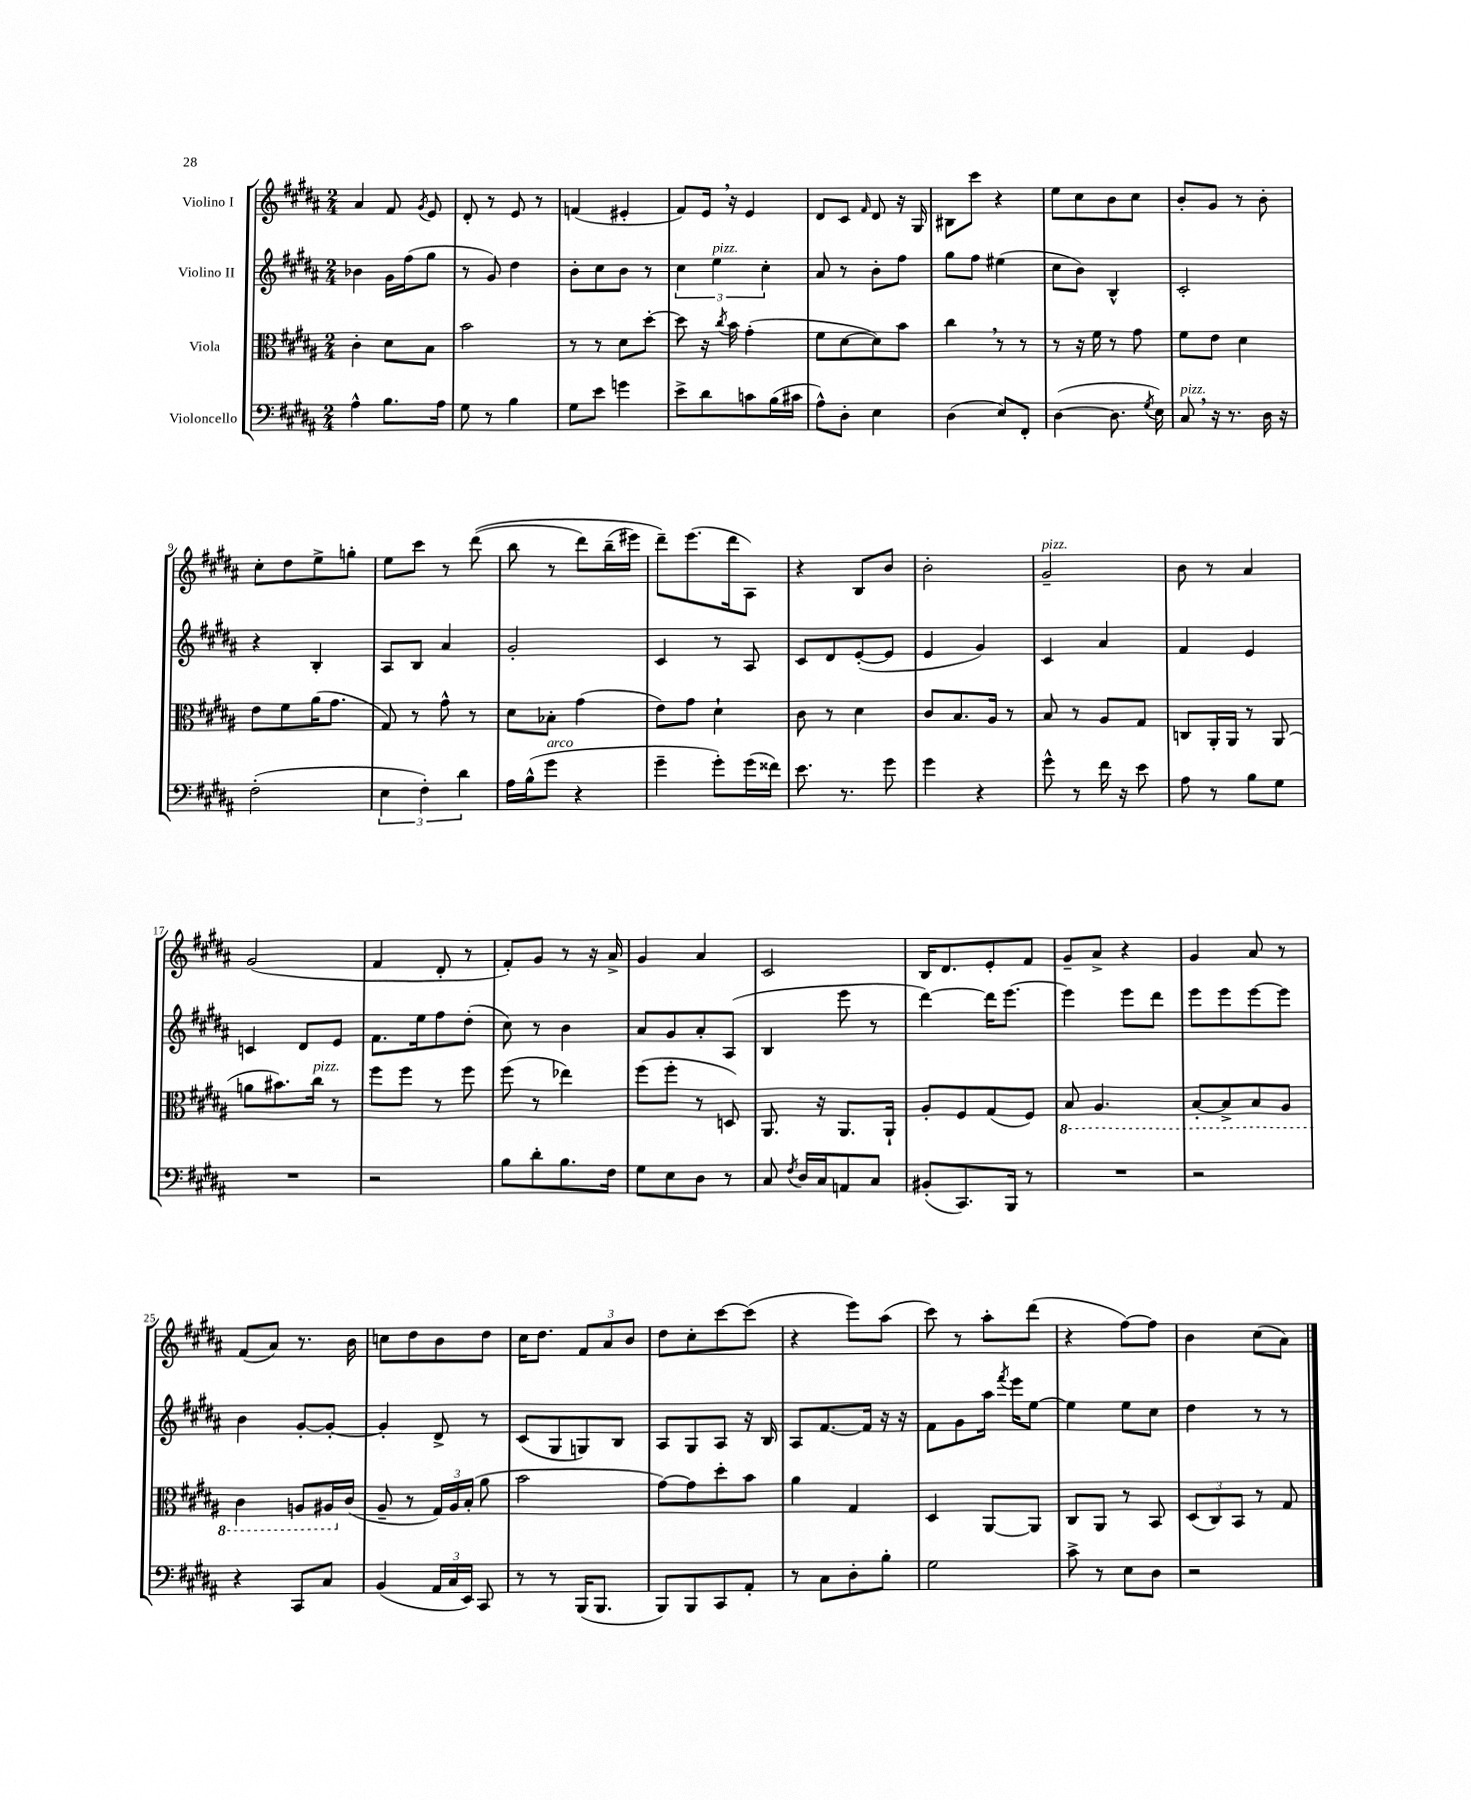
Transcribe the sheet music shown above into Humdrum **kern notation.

**kern	**kern	**kern	**kern
*staff4	*staff3	*staff2	*staff1
*clefF4	*clefC3	*clefG2	*clefG2
*k[f#c#g#d#a#]	*k[f#c#g#d#a#]	*k[f#c#g#d#a#]	*k[f#c#g#d#a#]
*M2/4	*M2/4	*M2/4	*M2/4
4A#^^	4c#'	4b-	4a#
8.B	8d#	16g#	8f#
.	.	(16ff#	.
.	.	.	8qg#
.	8B	8gg#	8e
16A#	.	.	.
=	=	=	=
8G#	2b	8r	8d#'
8r	.	8g#)	8r
4B	.	4dd#	8e
.	.	.	8r
=	=	=	=
8G#	8r	8b'	(4f
8e	8r	8cc#	.
4g	8d#	8b	4e#'
.	[8dd#'	8r	.
=	=	=	=
8e^	8dd#]	6cc#	8f#)
8d#	16r	.	16e
.	.	6ee	.
.	8qcc#	.	.
.	16b	.	16r
8c	(4g#'	.	4e
.	.	6cc#'	.
(16B	.	.	.
16c#	.	.	.
=	=	=	=
8A#^^)	8f#	8a#	8d#
8D#'	[8d#	8r	8c#
.	.	.	16qqf#
4E	8d#])	8b'	8d#
.	8b	8ff#	16r
.	.	.	16G#
=	=	=	=
(4D#	4cc#	8gg#	8B#
.	.	8ff#	8ccc#
8E)	8r	(4ee#	4r
8FF#'	8r	.	.
=	=	=	=
([4D#	8r	8cc#	8ee
.	16r	8b)	8cc#
.	16f#	.	.
8.D#]	8r	4B^^	8b
.	8g#	.	8cc#
8qG#	.	.	.
16E)	.	.	.
=	=	=	=
8C#	8f#	2c#'	8b'
16r	8e	.	8g#
8.r	.	.	.
.	4d#	.	8r
16D#	.	.	8b'
16r	.	.	.
=	=	=	=
(2F#'	8e	4r	8cc#'
.	8f#	.	8dd#
.	(16a#	4B'	8ee^
.	8.g#	.	.
.	.	.	8gg'
=	=	=	=
6E	8G#)	8A#	8ee
.	8r	8B	8ccc#
6F#')	.	.	.
.	8g#^^	4a#	8r
6d#	.	.	.
.	8r	.	&((8ddd#
=	=	=	=
16A#	8d#	2g#'	8bb
(16B^^	.	.	.
8g#	8B-'	.	8r
4r	(4g#	.	8ddd#)
.	.	.	(16bb~
.	.	.	16eee#)
=	=	=	=
4g#~	8e)	4c#	8ddd#~&)
.	8g#	.	(8.eee
8g#')	4d#`	8r	.
.	.	.	16ddd#
(16g#	.	8A#	8A#)
16f##)	.	.	.
=	=	=	=
8.e	8c#	8c#	4r
.	8r	8d#	.
8.r	.	.	.
.	4d#	([8e'	8B
8g#	.	8e]	8b
=	=	=	=
4g#	8c#	4e	2b'
.	8.B	.	.
4r	.	4g#)	.
.	16A#	.	.
.	8r	.	.
=	=	=	=
8g#^^	8B	4c#	2g#~
8r	8r	.	.
16f#	8A#	4a#	.
16r	.	.	.
8e	8G#	.	.
=	=	=	=
8A#	8C	4f#	8b
8r	16AA#'	.	8r
.	16AA#	.	.
8B	8r	4e	4a#
8G#	(8AA#	.	.
=	=	=	=
2r	8a	4c	(2g#
.	8.b#)	.	.
.	.	8d#	.
.	16cc#	.	.
.	8r	8e	.
=	=	=	=
2r	8ff#	8.f#	4f#
.	8ff#	.	.
.	.	16ee	.
.	8r	8ff#	8d#'
.	8ff#	(8dd#'	8r
=	=	=	=
8B	(8ff#	8cc#)	8f#')
8d#'	8r	8r	8g#
8.B	4ee-)	4b	8r
.	.	.	16r
16F#	.	.	16a#^
=	=	=	=
8G#	(8ff#	8a#	4g#
8E	8ff#'	8g#	.
8D#	8r	8a#'	4a#
8r	8D)	(8A#	.
=	=	=	=
8C#	8.AA#	4B	2c#
8qF#	.	.	.
16D#	.	.	.
16C#	16r	.	.
8AA	8.AA#	8eee	.
8C#	.	8r	.
.	16AA#`	.	.
=	=	=	=
(8BB#'	8A#'	[4ddd#)	16B
.	.	.	8.d#
8.CC#)	8F#	.	.
.	(8G#	16ddd#]	8e'
16BBB	.	[8.eee	.
8r	8F#)	.	8f#
=	=	=	=
2r	8BB	4eee]	8g#~
.	4.AA#	.	8a#^
.	.	8eee	4r
.	.	8ddd#	.
=	=	=	=
2r	[8BB'	8eee	4g#
.	8BB^]	8eee	.
.	8BB	[8eee	8a#
.	8AA#	8eee]	8r
=	=	=	=
4r	4C#	4b	(8f#
.	.	.	8a#)
8CC#	8AA	[8g#'	8.r
8C#	16AA#	8g#'_	.
.	(16c#	.	16b
=	=	=	=
(4BB	8A#~	4g#']	8cc
.	8r	.	8dd#
24AA#	24G#)	8d#^	8b
24C#	24A#	.	.
24EE)	(24B'	.	.
8CC#	8a#	8r	8dd#
=	=	=	=
8r	2b	(8c#	16cc#
.	.	.	8.dd#
8r	.	8G#	.
(16BBB	.	8G)	12f#
8.BBB	.	.	.
.	.	.	12a#
.	.	8B	.
.	.	.	12b
=	=	=	=
8BBB)	[8g#)	8A#	8dd#
8BBB	8g#]	8G#	8cc#'
8CC#	8dd#'	8A#	[8ccc#
8AA#'	8b	16r	(8ccc#]
.	.	16B	.
=	=	=	=
8r	4a#	8A#	4r
8C#	.	[8.f#	.
8D#'	4G#	.	8eee)
.	.	16f#]	.
8B'	.	16r	(8aa#
.	.	16r	.
=	=	=	=
2G#	4D#	8f#	8ccc#)
.	.	8g#	8r
.	[8AA#	16aa#	8aa#'
.	.	8qfff#	.
.	.	16eee	.
.	8AA#]	[8ee	(8ddd#
=	=	=	=
8c#^	8C#	4ee]	4r
8r	8AA#	.	.
8E	8r	8ee	[8ff#)
8D#	8BB	8cc#	8ff#]
=	=	=	=
2r	(12D#	4dd#	4b
.	12C#)	.	.
.	12BB	.	.
.	8r	8r	(8cc#
.	8G#	8r	8a#)
==	==	==	==
*-	*-	*-	*-
